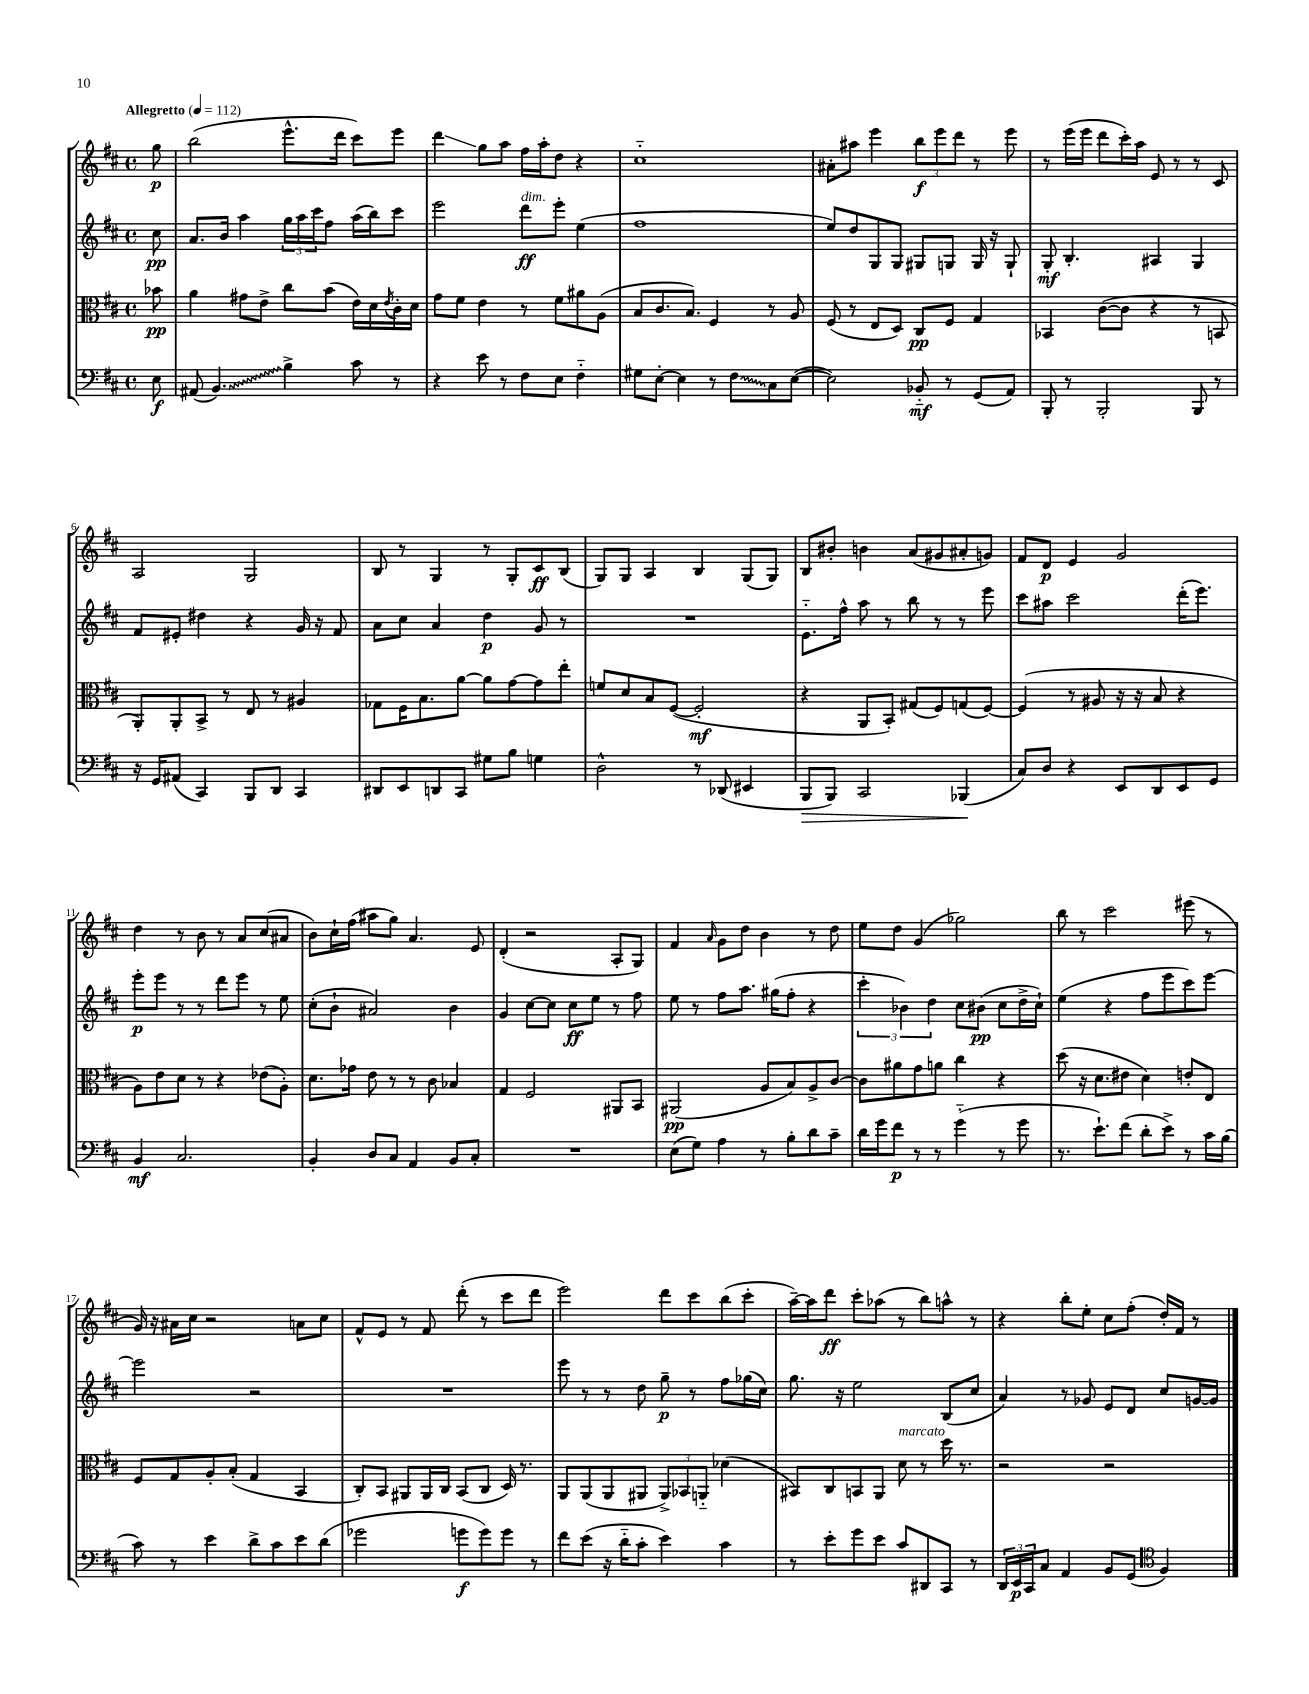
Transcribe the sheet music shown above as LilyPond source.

<<
\new StaffGroup <<
\new Staff = "s0" {
    \clef treble \key d \major \defaultTimeSignature \time 4/4 \partial 8 \tempo "Allegretto" 4 = 112
    g''8\p |
    b''2( e'''8.-^ d'''16 cis'''8) e'''8 |
    d'''4\glissando g''8 a''8 fis''16 a''16-. d''8 r4 |
    cis''1-_ |
    ais'8-. ais''8 e'''4 \tuplet 3/2 { b''8\f e'''8 d'''8 } r8 e'''8 |
    r8 e'''16( e'''16 d'''8 cis'''16-.) a''16 e'8 r8 r8 cis'8 |
    a2 g2 |
    b8 r8 g4 r8 g8-. cis'8\ff b8( |
    g8) g8 a4 b4 g8( g8) |
    b8 bis'8-. b'4 a'8( gis'8 ais'8-. g'8) |
    fis'8 d'8\p e'4 g'2 |
    d''4 r8 b'8 r8 a'8 cis''8( ais'8 |
    b'8) cis''16-! fis''16( ais''8 g''8) a'4. e'8 |
    d'4-.( r2 a8-. g8) |
    fis'4 \grace { a'16 } g'8 d''8 b'4 r8 d''8 |
    e''8 d''8 g'4( ges''2) |
    b''8 r8 cis'''2 eis'''8( r8 |
    g'16) r16 ais'16 cis''16 r2 a'8 cis''8 |
    fis'8-^ e'8 r8 fis'8 d'''8-.( r8 cis'''8 d'''8 |
    e'''2) d'''8 cis'''8 b''8( cis'''8-. |
    a''16~--) a''16 d'''8\ff cis'''8-. aes''8( r8 b''8) a''8-^ r8 |
    r4 b''8-. e''8-. cis''8 fis''8-.( d''16-.) fis'16 r8 \bar "|." |
}
\new Staff = "s1" {
    \clef treble \key d \major \defaultTimeSignature \time 4/4 \partial 8
    cis''8\pp |
    a'8. b'16 a''4 \tuplet 3/2 { g''16 a''16 cis'''16 } fis''8 a''16( b''16) cis'''8 |
    e'''2 d'''8\ff^\markup { \italic "dim." } e'''8-. e''4( |
    fis''1 |
    e''8) d''8 g8 g8 gis8 g8 g16 r16 g8-! |
    g8-.\mf b4.-. ais4 g4 |
    fis'8 eis'8-. dis''4 r4 g'16 r16 fis'8 |
    a'8 cis''8 a'4 d''4\p g'8 r8 |
    R1 |
    e'8.-_ fis''16-^ a''8 r8 b''8 r8 r8 e'''8 |
    cis'''8 ais''8 cis'''2 d'''16-.( e'''8.) |
    e'''8-.\p e'''8 r8 r8 d'''8 e'''8 r8 e''8 |
    cis''8-.( b'8-! ais'2) b'4 |
    g'4 cis''8~ cis''8 cis''8\ff e''8 r8 fis''8 |
    e''8 r8 fis''8 a''8. gis''16( fis''8-. r4 |
    \tuplet 3/2 { cis'''4-. bes'4) d''4 } cis''8 bis'8\pp( cis''8 d''16-> cis''16-!) |
    e''4( r4 fis''8 e'''8 cis'''8) e'''8~ |
    e'''2 r2 |
    R1 |
    e'''8 r8 r8 d''8 g''8--\p r8 fis''8 ges''16( cis''16) |
    g''8. r16 e''2 b8( cis''8 |
    a'4) r8 ges'8 e'8 d'8 cis''8 g'16~ g'16 \bar "|." |
}
\new Staff = "s2" {
    \clef alto \key d \major \defaultTimeSignature \time 4/4 \partial 8
    bes'8\pp |
    a'4 gis'8 e'8-> cis''8 b'8( e'16) d'16 \acciaccatura { e'8 } cis'16-. d'16 |
    g'8 fis'8 e'4 r8 fis'8 ais'8 a8( |
    b8 cis'8. b8.) fis4 r8 a8 |
    fis8( r8 e8 d8) cis8\pp fis8 g4 |
    bes,4 cis'8~( cis'8 r4 r8 b,8 |
    a,8-.) a,8-. b,8-> r8 e8 r8 ais4 |
    ges8 fis16 b8. a'8~ a'8 g'8~ g'8 e''8-. |
    f'8 d'8 b8 fis8~( fis2-.\mf |
    r4 a,8 b,8-.) gis8( fis8) g8( fis8~) |
    fis4( r8 ais8 r16 r16 b8 r4 |
    a8) e'8 d'8 r8 r4 ees'8( a8-.) |
    d'8. ges'16 e'8 r8 r8 cis'8 bes4 |
    g4 fis2 ais,8 b,8 |
    ais,2\pp( a8 b8) a8-> cis'8~ |
    cis'8 ais'8 g'8 a'8 cis''4 r4 |
    d''8( r16 d'8. eis'8 d'4) e'8-. e8 |
    fis8 g8 a8-. b8-.( g4 b,4 |
    cis8-.) b,8 ais,8 ais,16 cis16 b,8( cis8 d16) r8. |
    a,8 a,8( a,8 ais,8 \tuplet 3/2 { ais,8->) bes,8 a,8-_ } des'4( |
    bis,8) cis8 b,8 a,8 d'8^\markup { \italic "marcato" } r8 d''16 r8. |
    r2 r2 \bar "|." |
}
\new Staff = "s3" {
    \clef bass \key d \major \defaultTimeSignature \time 4/4 \partial 8
    e8\f |
    ais,8( \once \override Glissando.style = #'zigzag b,4.\glissando) b4-> cis'8 r8 |
    r4 e'8 r8 fis8 e8 fis4-_ |
    gis8 e8~-. e4 r8 \once \override Glissando.style = #'zigzag fis8\glissando cis8 e8~( |
    e2) bes,8-_\mf r8 g,8( a,8) |
    b,,8-. r8 b,,2-. b,,8 r8 |
    r16 g,16 ais,8( cis,4) b,,8 d,8 cis,4 |
    dis,8 e,8 d,8 cis,8 gis8 b8 g4 |
    d2-^ r8 des,8( eis,4 |
    b,,8\> b,,8) cis,2 bes,,4\!( |
    cis8) d8 r4 e,8 d,8 e,8 g,8 |
    b,4\mf cis2. |
    b,4-. d8 cis8 a,4 b,8 cis8-. |
    R1 |
    e8( g8) a4 r8 b8-. d'8 cis'8-- |
    d'16 g'16 fis'8\p r8 r8 g'4-_( r8 g'8 |
    r8. e'8.-!) fis'8( d'8-. e'8->) r8 cis'16 b16( |
    cis'8) r8 e'4 d'8-> cis'8 e'8 d'8( |
    ges'2 g'8\f g'8) g'8 r8 |
    fis'8 e'8( r16 d'16-_ cis'8-. e'4) cis'4 |
    r8 e'8-. g'8 e'8 cis'8 dis,8 cis,8 r8 |
    \tuplet 3/2 { d,16 e,16\p cis,16 } cis8 a,4 b,8 g,8( \clef tenor fis4) \bar "|." |
}
>>
>>
